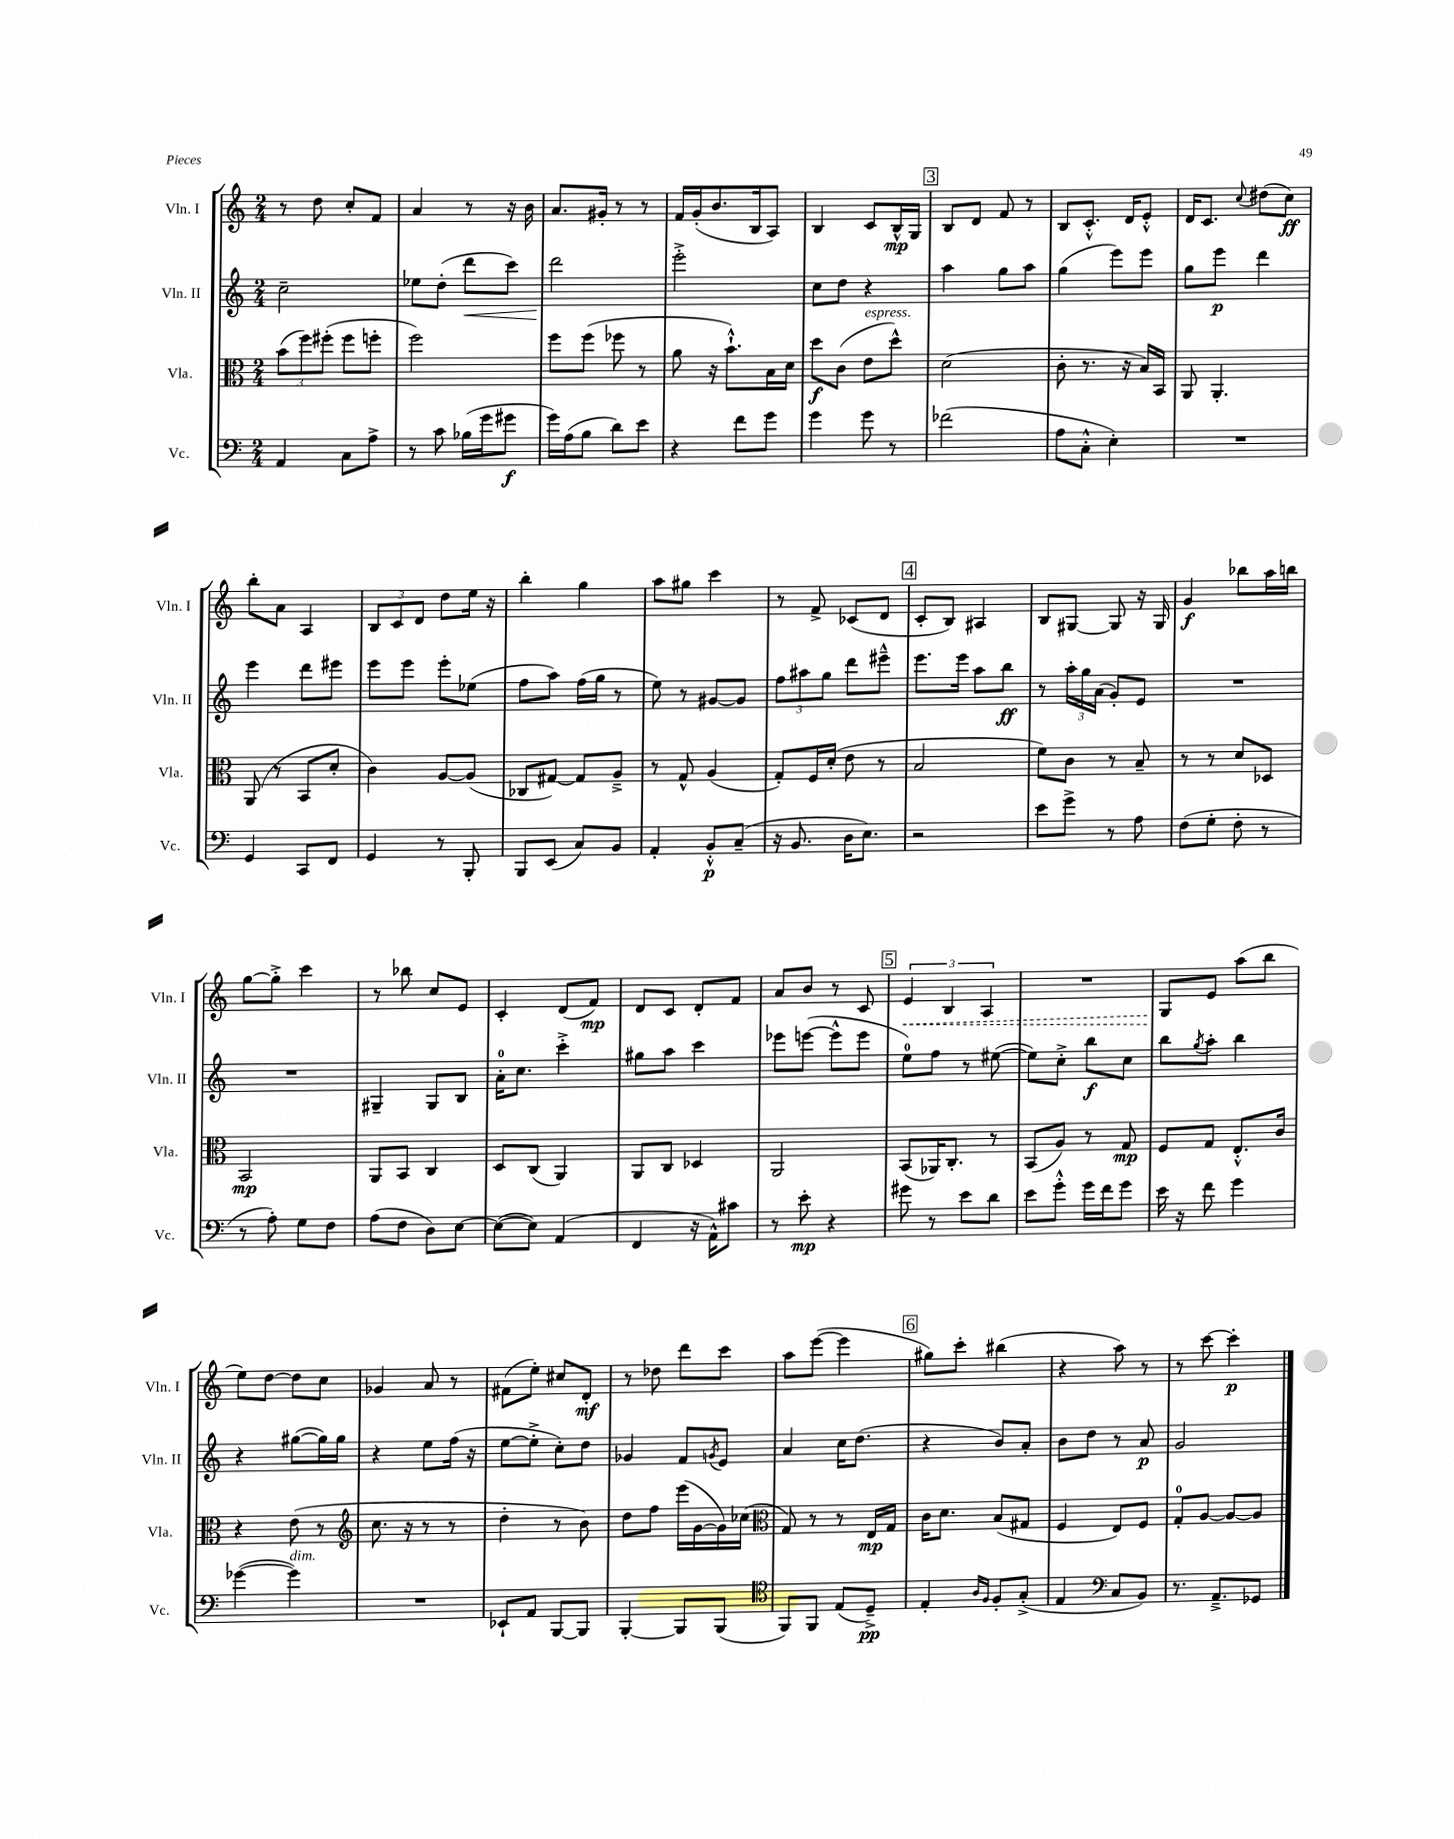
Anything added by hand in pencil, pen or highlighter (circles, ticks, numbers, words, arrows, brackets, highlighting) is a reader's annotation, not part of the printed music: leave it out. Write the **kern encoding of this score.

**kern	**kern	**kern	**kern
*staff4	*staff3	*staff2	*staff1
*clefF4	*clefC3	*clefG2	*clefG2
*k[]	*k[]	*k[]	*k[]
*M2/4	*M2/4	*M2/4	*M2/4
4AA/	(12b\L	2cc~\	8r
.	12ff\)	.	.
.	.	.	8dd\
.	(12ff#'\J	.	.
8C\L	8ff#\L	.	8cc'/L
8A^\J	8ff'\J	.	8f/J
=	=	=	=
8r	2ff\)	8ee-\L	4a/
8c\	.	(8dd'\J	.
(16B-\LL	.	8ddd\L	8r
16g\J	.	.	.
8g#\J	.	8ccc\J)	16r
.	.	.	16b\
=	=	=	=
16g\LL)	8ff\L	2ddd\	8.a/L
(16A\J	.	.	.
8B\J	(8ff\J	.	.
.	.	.	16g#'/Jk
8d\L)	8ff-\	.	8r
8e\J	8r	.	8r
=	=	=	=
4r	8a\	2eee'^\	16f/LL
.	.	.	(16g'/J
.	16r	.	8.b/
.	8.b`^^\L)	.	.
8f\L	.	.	.
.	.	.	16B/k
8g\J	16B\L	.	8A/J)
.	16d\JJ	.	.
=	=	=	=
4g\	8dd\L	8cc\L	4B/
.	(8c\J	8dd\J	.
8g\	8e\L	4r	8c/L
8r	8dd^^\J)	.	16B^^/L
.	.	.	16G/JJ
=	=	=	=
(2f-\	(2d\	4aa\	8B/L
.	.	.	8d/J
.	.	8gg\L	8f/
.	.	8aa\J	8r
=	=	=	=
8A\L	8c'\	(4gg\	8B/L
8C'^^\J	8.r	.	8.c'^^/J
4E'\)	.	8eee\L)	.
.	16r	.	16d/LK
.	16B/LL)	8eee\J	8e'^^/J
.	16BB/JJ	.	.
=	=	=	=
2r	8AA/	8gg\L	16d/LK
.	.	.	8.c/J
.	4.AA'/	8eee\J	.
.	.	.	8qqcc/
.	.	4ddd\	(8dd#\L
.	.	.	8cc\J)
=	=	=	=
4GG/	(8AA/	4eee\	8bb'\L
.	8r	.	8a\J
8CC/L	8BB/L	8ddd\L	4A/
8FF/J	8d'/J	8eee#\J	.
=	=	=	=
4GG/	4c\)	8eee\L	12B/L
.	.	.	12c/
.	.	8eee\J	.
.	.	.	12d/J
8r	[8A/L	8eee'\L	8dd\L
8BBB'/	(8A/]J	(8ee-\J	16ee\Jk
.	.	.	16r
=	=	=	=
8BBB/L	8C-/L	8ff\L	4bb'\
(8EE/J	[8G#/J)	8aa\J)	.
8C/L)	8G#/]L	(16ff\LL	4gg\
.	.	16gg\JJ	.
8BB/J	8A~^/J	8r	.
=	=	=	=
4AA'/	8r	8ee\)	8aa\L
.	8G^^/	8r	8gg#\J
8BB'^^/L	(4A/	[8g#/L	4ccc\
(8C~/J	.	8g#/]J	.
=	=	=	=
16r	8G'/L)	12ff\L	8r
8.BB/	.	.	.
.	.	12aa#\	.
.	16F/L	.	8f^/
.	.	12gg\J	.
.	(16d'/JJ	.	.
16D\LK	8e\	8ddd\L	(8c-/L
8.E\J)	.	.	.
.	8r	8eee#~^^\J	8d/J
=	=	=	=
2r	2B/	8.eee\L	8c'/L
.	.	.	8B/J)
.	.	16eee\Jk	.
.	.	8aa\L	4A#/
.	.	8bb\J	.
=	=	=	=
8e\L	8f\L)	8r	8B/L
8g^\J	8c\J	24aa'\LL	[8G#/J
.	.	24gg\	.
.	.	(24a\JJ	.
8r	8r	8g'/L)	8G#/]
8A\	8B~/	8e/J	16r
.	.	.	16G#/
=	=	=	=
(8F\L	8r	2r	4g/
8G'\J	8r	.	.
8F'\	8d/L	.	8bb-\L
8r	8D-/J	.	16aa\L
.	.	.	16bb\JJ
=	=	=	=
8r	2BB/	2r	[8gg\L
8A'\)	.	.	8gg'^\]J
8G\L	.	.	4ccc\
8F\J	.	.	.
=	=	=	=
(8A\L	8AA/L	4G#~/	8r
8F\J	8BB/J	.	8bb-\
8D\L)	4C/	8G#/L	8cc/L
[8E\J	.	8B/J	8e/J
=	=	=	=
(8E\_L	8D/L	16a'\LK	4c'/
.	.	8.cc\J	.
8E\]J)	(8C/J	.	.
(4AA/	4AA/)	4ccc'^\	(8d/L
.	.	.	8f/J)
=	=	=	=
4FF/	8AA/L	8gg#\L	8d/L
.	8C/J	8aa\J	8c/J
16r	4D-/	4ccc\	8d'/L
16AA^^\LK)	.	.	.
8c#\J	.	.	8f/J
=	=	=	=
8r	2AA/	8eee-\L	8a/L
8e'\	.	([8eee\J	8b/J
4r	.	8eee^^\]L	8r
.	.	8eee\J	8c/
=	=	=	=
8g#\	(8BB/L	8ee\L)	6e/
8r	16AA-/K)	8ff\J	.
.	.	.	6B/
.	8.C'/J	.	.
8e\L	.	8r	.
.	.	.	6A/
8d\J	8r	([8ee#\	.
=	=	=	=
8e\L	(8BB/L	8ee#\]L)	2r
8g'^^\J	8A/J)	8cc'^\J	.
16g\LL	8r	8bb\L	.
16f\J	.	.	.
8g\J	8G/	8cc\J	.
=	=	=	=
16e\	8F/L	8bb\L	8G/L
16r	.	.	.
.	.	8qgg/	.
8f\	8G/J	8aa'\J	8e/J
4g\	8.E'^^/L	4bb\	(8aa\L
.	.	.	8bb\J
.	16c/Jk	.	.
=	=	=	=
([4g-\	4r	4r	8ee\L)
.	.	.	[8dd\J
4g-\])	(8e\	([8gg#\L	8dd\]L
.	8r	16gg#\]L)	8cc\J
.	.	16gg#\JJ	.
=	=	=	=
*	*clefG2	*	*
2r	8.cc\	4r	4g-/
.	16r	.	.
.	8r	8ee\L	8a/
.	8r	(16ff\Jk	8r
.	.	16r	.
=	=	=	=
8EE-`/L	4dd'\	[8ee\L	(8f#\L
8AA/J	.	8ee'^\]J	8ee'\J)
[8BBB/L	8r	8cc'\L)	8cc#/L
8BBB/]J	8b\)	8dd\J	8d'/J
=	=	=	=
[4BBB'/	8dd\L	4g-/	8r
.	8ff\J	.	8dd-\
8BBB/]L	(16eee\LL	8f/L	8ddd\L
.	[16g\	.	.
.	.	8qg/	.
(8BBB/J	16g\])	8e/J	8ccc\J
.	(16cc-\JJ	.	.
=	=	=	=
*clefC4	*clefC3	*	*
8FF/L)	8G/)	4a/	8aa\L
8FF/J	8r	.	([8eee\J
(8E/L	8r	16cc\LK	4eee\]
.	.	(8.dd\J	.
8D~^/J)	16E/LL	.	.
.	16G/JJ	.	.
=	=	=	=
4E'/	16c\LK	4r	8gg#\L)
.	8.d\J	.	.
.	.	.	8ccc'\J
16qqA/LL	.	.	.
16qqF/JJ	.	.	.
8F'/L	(8B/L	8b/L)	(4bb#\
(8G'^/J	8G#/J	8a'/J	.
=	=	=	=
4E/	4F/	8b\L	4r
.	.	8dd\J	.
*clefF4	*	*	*
8C/L	8E/L)	8r	8aa\)
8BB/J)	8F/J	8a/	8r
=	=	=	=
8.r	8G'/L	2g/	8r
.	[8A/J	.	[8ccc\
8.AA~^/L	.	.	.
.	8A/_L	.	4ccc'\]
8GG-/J	8A/]J	.	.
==	==	==	==
*-	*-	*-	*-
